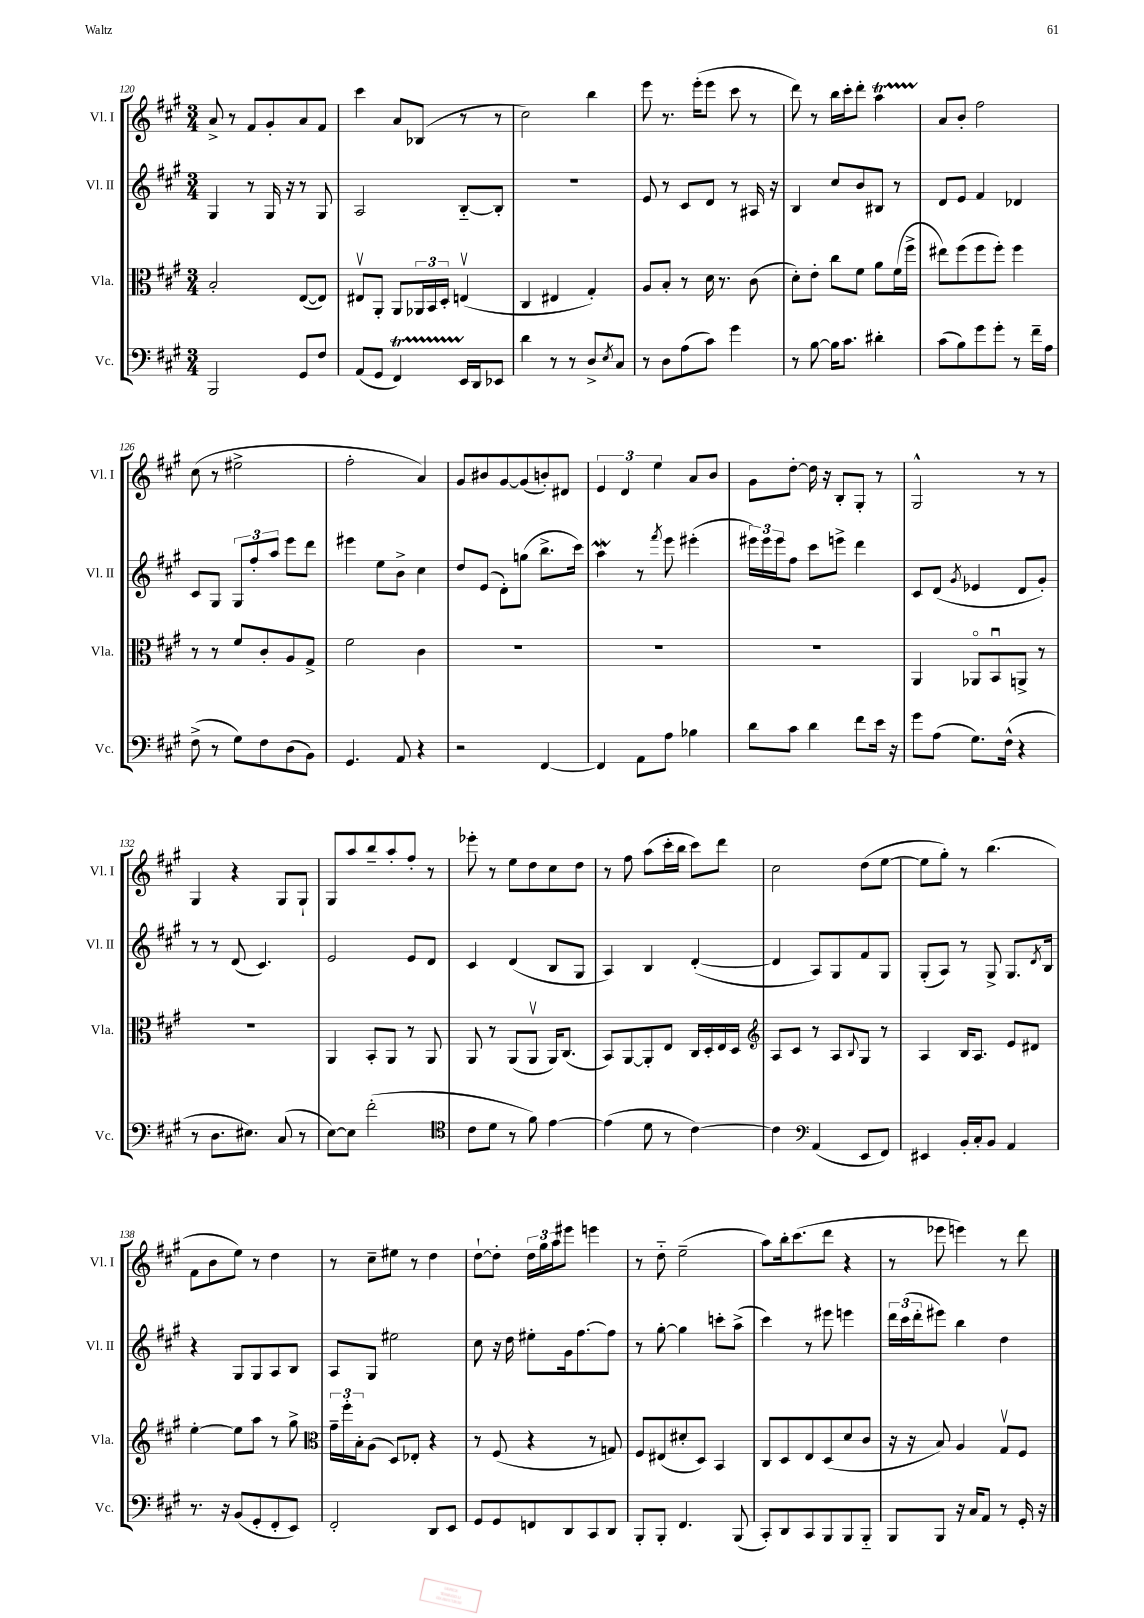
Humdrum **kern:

**kern	**kern	**kern	**kern
*part4	*part3	*part2	*part1
*staff4	*staff3	*staff2	*staff1
*I"Vc.	*I"Vla.	*I"Vl. II	*I"Vl. I
*I'Vc.	*I'Vla.	*I'Vl. II	*I'Vl. I
*clefF4	*clefC3	*clefG2	*clefG2
*k[f#c#g#]	*k[f#c#g#]	*k[f#c#g#]	*k[f#c#g#]
*M3/4	*M3/4	*M3/4	*M3/4
=120	=120	=120	=120
2BBB/	2B'/	4G#/	8a^/
.	.	.	8r
.	.	8r	8f#/L
.	.	16G#/	8g#'/
.	.	16r	.
8GG#/L	([8E/L	8r	8a/
8F#/J	8E/J])	8G#/	8f#/J
=121	=121	=121	=121
(8AA/L	8E#Xv/L	2A/	4ccc#\
8GG#/J	8AA'/J	.	.
4FF#T/)	8AA/L	.	8a/L
.	24AA-X/L	.	(8B-X/J
.	24BB/	.	.
.	24D'/JJ	.	.
16EETTT/LL	(4Env/	[8B/L	8r
16DD/J	.	.	.
8EE-X/J	.	8B'/J]	8r
=122	=122	=122	=122
4d\	4C#/	2.r	2cc#\)
8r	4E#X/	.	.
8r	.	.	.
8D^/L	4G#'/)	.	4bb\
8qE/	.	.	.
8C#/J	.	.	.
=123	=123	=123	=123
8r	8A/L	8e/	8eee\
8D\L	8B'/J	8r	8.r
(8A\	8r	8c#/L	.
.	.	.	(16eee'\KL
8c#\J)	16d\	8d/J	8eee\J
.	8.r	.	.
4g#\	.	8r	8ccc#\
.	(8c#\	16A#X/	8r
.	.	16r	.
=124	=124	=124	=124
8r	8d'\L)	4B/	8ddd\)
[8B\	8e'\J	.	8r
16B\KL]	8cc#\L	8cc#/L	16bb\LL
8.c#\J	.	.	16ccc#'\J
.	8f#\J	8b/	8ddd'\J
4d#X'\	8a\L	8B#X/J	4aaT\
.	(16f#\L	8r	.
.	16ff#^\JJ	.	.
=125	=125	=125	=125
(8c#\L	8ee#X\L)	8d/L	8a/L
8B\)	(8ff#\	8e/J	8b'/J
8g#\	8ff#\	4f#/	2ff#\
8g#'\J	8ff#'\J)	.	.
8r	4ff#\	4d-X/	.
16f#~\LL	.	.	.
16A\JJ	.	.	.
!!LO:LB:g=z
=126	=126	=126	=126
(8F#^\	8r	8c#/L	(8cc#\
8r	8r	8G#/J	8r
8G#\L)	8f#/L	12G#/L	2ee#X^\
.	.	12ff#'/	.
8F#\	8c#'/	.	.
.	.	12aa/J	.
(8D\	8A/	8eee\L	.
8BB\J)	8G#^/J	8ddd\J	.
=127	=127	=127	=127
4.GG#/	2f#\	4eee#X\	2ff#'\
.	.	8ee\L	.
8AA/	.	8b^\J	.
4r	4c#\	4cc#\	4a/)
=128	=128	=128	=128
2r	2.r	8dd/L	8g#/L
.	.	(8e/J	8b#X/
.	.	8d'\L)	[8g#/
.	.	(8ggn\J	(8g#/]
[4FF#/	.	8.bb^\L	8bn'/)
.	.	.	8d#X/J
.	.	16ccc#\Jk)	.
=129	=129	=129	=129
4FF#/]	2.r	4aaw\	6e/
.	.	.	6d/
8AA\L	.	8r	.
.	.	.	6ee\
.	.	8qfff#/	.
8A\J	.	8eee\	.
4B-X\	.	(4eee#X'\	8a/L
.	.	.	8b/J
=130	=130	=130	=130
8d\L	2.r	24eee#X\LL)	8g#\L
.	.	24eee#\	.
.	.	24eee#\J	.
8c#\J	.	8ff#\J	[8dd'\J
4d\	.	8ccc#\L	16dd\]
.	.	.	16r
.	.	8eeen^\J	8B'/L
8f#\L	.	4ddd\	8G#'/J
16e\Jk	.	.	8r
16r	.	.	.
=131	=131	=131	=131
8g#\L	4AA/	8c#/L	2G#^^/
(8A\J	.	(8d/J	.
.	.	8qg#/	.
8.G#\L)	8AA-X/L	4e-X/	.
.	8BBu/	.	.
(16F#^^\Jk	.	.	.
4r	8AAn^/J	8d/L	8r
.	8r	8g#'/J)	8r
!!LO:LB:g=z
=132	=132	=132	=132
8r	2.r	8r	4G#/
8.D\L	.	8r	.
.	.	(8d/	4r
8.E#X\J)	.	.	.
.	.	4.c#/)	.
(8C#/	.	.	8G#/L
8r	.	.	8G#`/J
=133	=133	=133	=133
[8E\L)	4AA/	2e/	8G#/L
8E\J]	.	.	8aa/
(2f#'\	8BB'/L	.	8bb~/
.	8AA/J	.	8aa'/
.	8r	8e/L	8ff#'/J
.	8AA/	8d/J	8r
=134	=134	=134	=134
*clefC4	*	*	*
8c#\L	8AA/	4c#/	8eee-X'\
8d\J	8r	.	8r
8r	(8AA/L	(4d/	8ee\L
8f#\)	8AAv/J	.	8dd\
[4e\	16AA/KL)	8B/L	8cc#\
.	(8.C#/J	.	.
.	.	8G#/J	8dd\J
=135	=135	=135	=135
(4e\]	8BB/L)	4A/)	8r
.	[8AA/	.	8ff#\
8d\	8AA'/]	4B/	(8aa\L
8r	8E/J	.	16ccc#'\L
.	.	.	16bb\JJ
[4c#\)	16C#/LL	([4d'/	8ccc#\L)
.	16D'/	.	.
.	16E/	.	8ddd\J
.	16D/JJ	.	.
=136	=136	=136	=136
*	*clefG2	*	*
4c#\]	8A/L	4d/]	2cc#\
.	8c#/J	.	.
*clefF4	*	*	*
(4AA/	8r	8A/L)	.
.	8A/L	8G#/	.
.	8qqB/	.	.
8EE/L	8G#/J	8f#/	(8dd\L
8FF#/J)	8r	8G#/J	[8ee\J
=137	=137	=137	=137
4EE#X/	4A/	(8G#'/L	8ee\L]
.	.	8A/J)	8gg#'\J)
16BB'/LL	16B/KL	8r	8r
16C#'/J	8.A/J	.	.
8BB/J	.	8G#^/	(4.bb\
4AA/	8e/L	8.G#/L	.
.	8d#X/J	.	.
.	.	8qd/	.
.	.	16B/Jk	.
!!LO:LB:g=z
=138	=138	=138	=138
8.r	[4ee'\	4r	8f#\L
.	.	.	8b\
16r	.	.	.
(8BB/L	8ee\L]	8G#/L	8ee\J)
8GG#'/	8aa\J	8G#/	8r
8FF#'/	8r	8A/	4dd\
8EE/J)	8gg#^\	8B/J	.
=139	=139	=139	=139
*	*clefC3	*	*
2FF#'/	24g#~\LL	8A/L	8r
.	24ff#'\	.	.
.	24B'\J	.	.
.	(8A\J	8G#/J	8cc#~\L
.	8D/L)	2ee#X\	8ee#X\J
.	8E-X'/J	.	8r
8DD/L	4r	.	4dd\
8EE/J	.	.	.
=140	=140	=140	=140
8GG#/L	8r	8cc#\	[8dd`\L
8GG#/	(8F#/	16r	8dd'\J]
.	.	16dd\	.
8FFn/	4r	8ee#X'\L	24dd\LL
.	.	.	24gg#\
.	.	.	24aa\J
8DD/	.	16g#\k	8eee#X\J
.	.	[8.ff#\	.
8CC#/	8r	.	4eeen\
8DD/J	8Gn/)	8ff#\J]	.
=141	=141	=141	=141
8BBB'/L	8F#/L	8r	8r
8BBB'/J	(8E#X/	[8gg#'\	8dd\
4.FF#/	8d#X'/	4gg#\]	(2ee~\
.	8D/J)	.	.
.	4BB/	8cccn'\L	.
(8BBB/	.	(8aa^\J	.
=142	=142	=142	=142
8CC#'/L)	8C#/L	4ccc#\)	8aa\L)
8DD/	8D/	.	16bb'\k
.	.	.	(8.ccc#\
8CC#/	8E/	8r	.
8BBB/	(8D/	8eee#X\	8ddd\J
8BBB/	8d/	4eeen\	4r
8BBB/J	8c#/J	.	.
=143	=143	=143	=143
8BBB/L	16r	24ddd\LL	8r
.	.	(24ccc#\	.
.	16r	.	.
.	.	24ddd'\J	.
8BBB/J	8B/)	8eee#X\J)	8eee-X\
16r	4A/	4bb\	4eeen\)
16C#/KL	.	.	.
8AA/J	.	.	.
8r	8G#v/L	4dd\	8r
16GG#'/	8F#/J	.	8ddd\
16r	.	.	.
==	==	==	==
*-	*-	*-	*-
